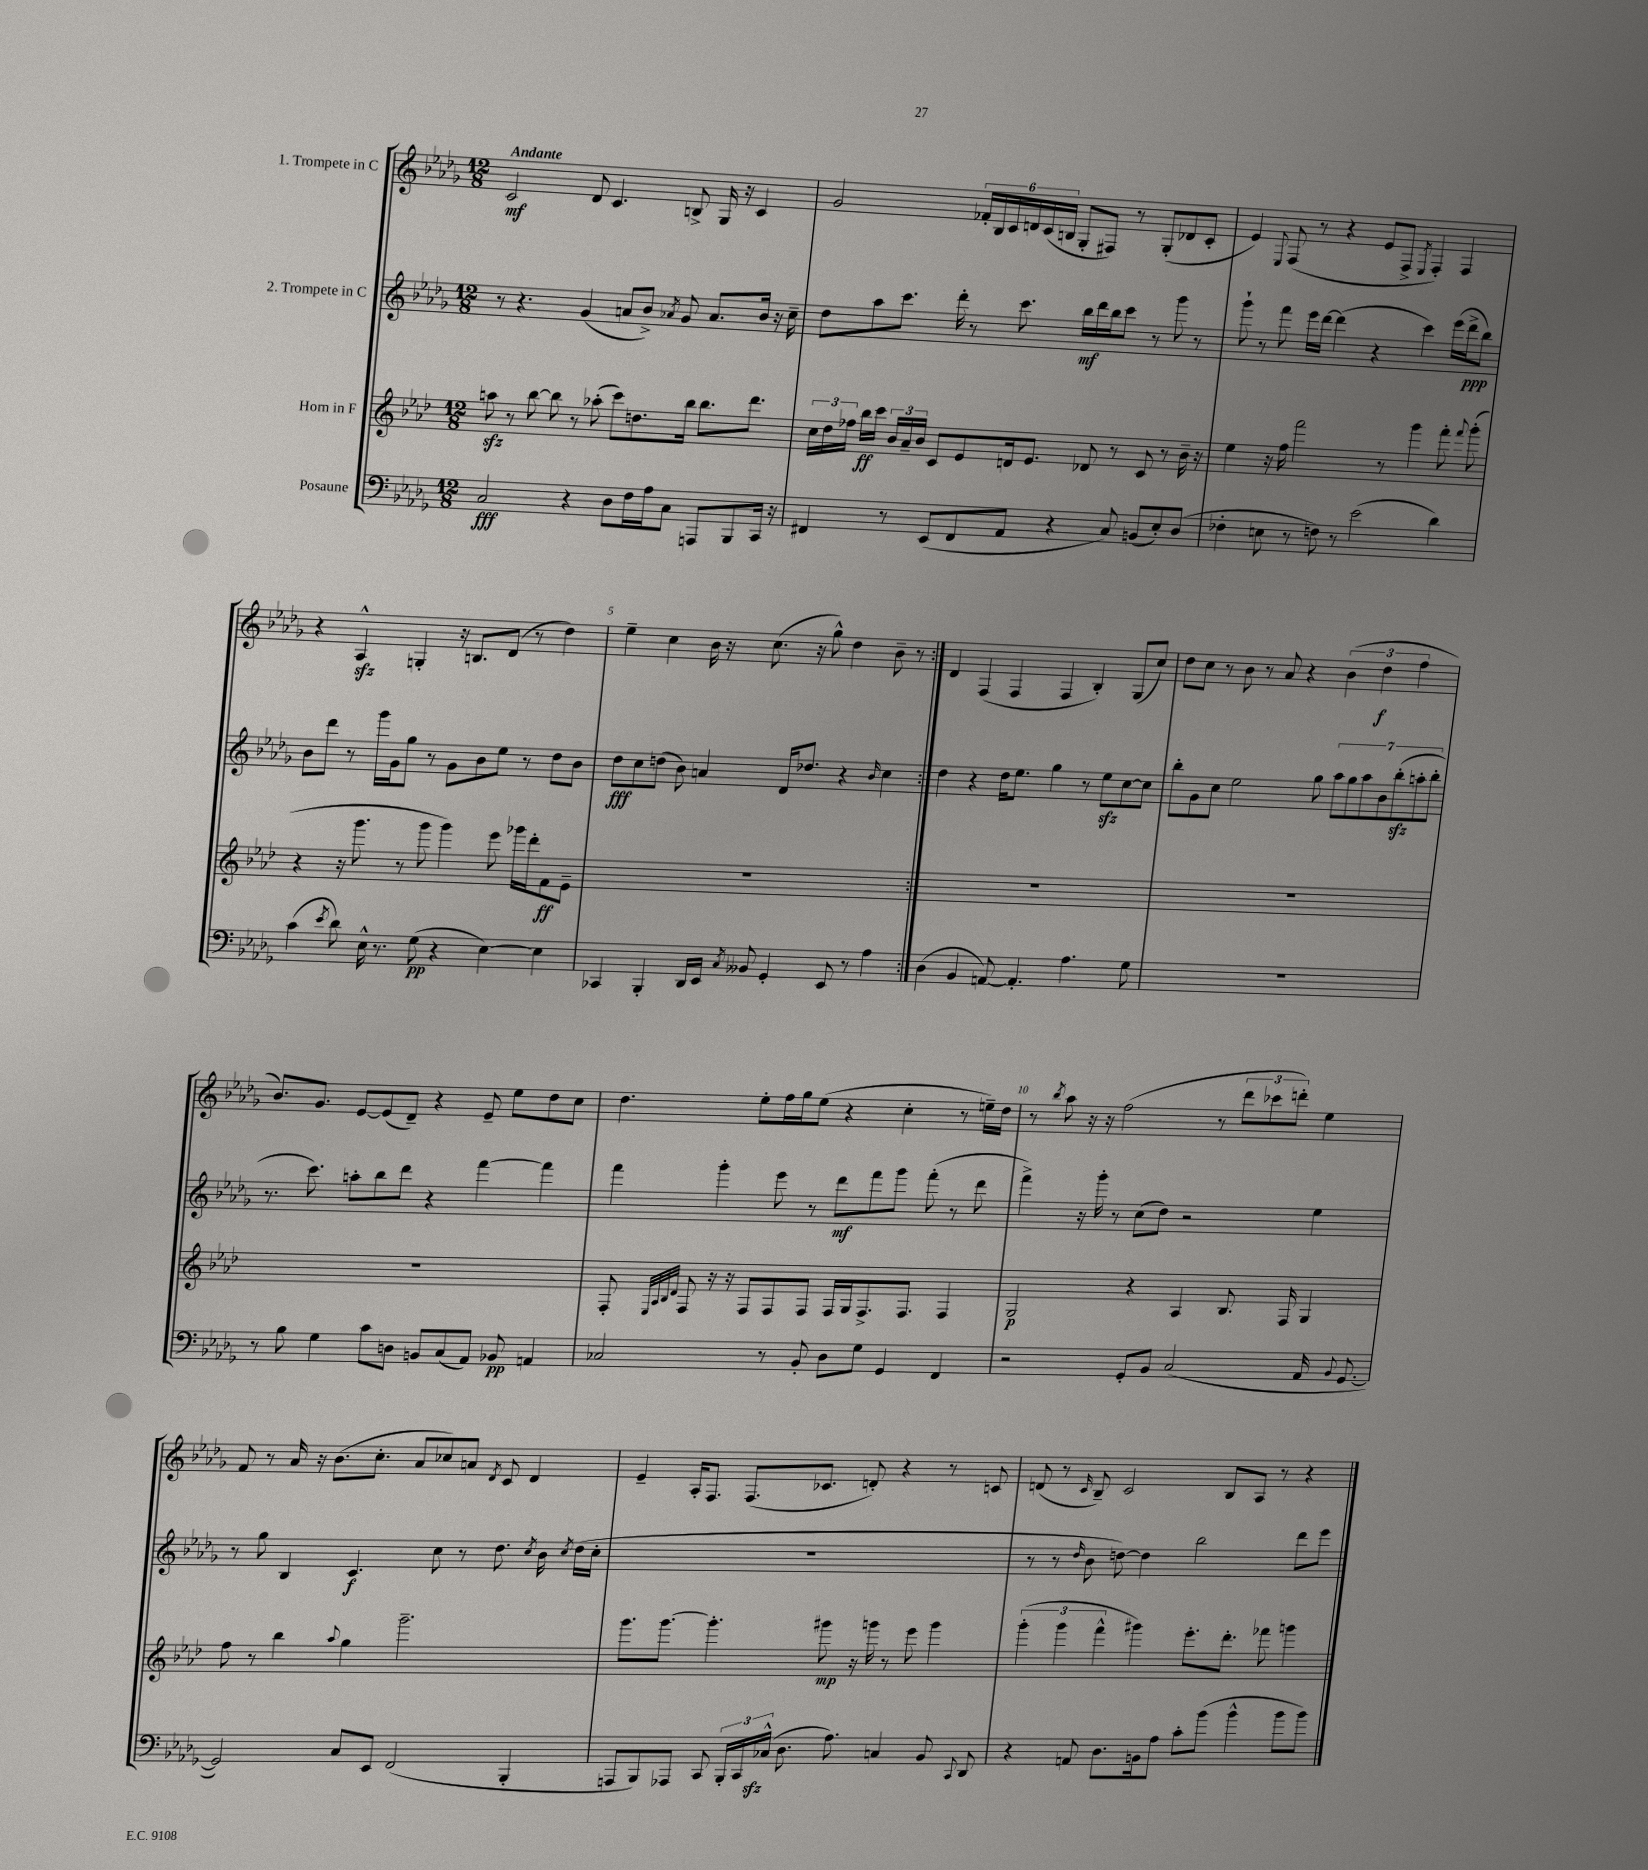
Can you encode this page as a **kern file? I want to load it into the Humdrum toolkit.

**kern	**kern	**kern	**kern
*staff4	*staff3	*staff2	*staff1
*clefF4	*clefG2	*clefG2	*clefG2
*k[b-e-a-d-g-]	*k[b-e-a-d-]	*k[b-e-a-d-g-]	*k[b-e-a-d-g-]
*M12/8	*M12/8	*M12/8	*M12/8
2C/	8aa\	8r	2c/
.	8r	4.r	.
.	[8bb-\	.	.
.	8bb-\]	.	.
4r	8r	(4g-/	8d-/
.	(8aa-'\	.	4.c/
8D-\L	8ccc\L)	8a/L	.
16F\L	8.dd\	8b-^/J)	.
16A-\J	.	.	.
.	.	8qa-/	.
8C\J	.	8g-/	8B^/
.	16bb-\Jk	.	.
8AAA/L	8.bb-\L	8.a-/L	16G-/
.	.	.	16r
8BBB-/	.	.	4c/
.	8.ddd-\J	16b-/Jk	.
16CC/Jk	.	16r	.
16r	.	16cc~\	.
=	=	=	=
4FF#/	24cc\LL	8dd-\L	2g-/
.	24dd-\	.	.
.	24ff-\JJ	.	.
.	16bb-\LL	8aa-\	.
.	16ccc\JJ	.	.
8r	24b-/LL	8.ccc\J	.
.	24a-~/	.	.
.	24b-/JJ	.	.
(8EE-/L	8c/L	.	.
.	.	16ddd-'\	.
8FF#/	8e-/	8r	24f-'/LL
.	.	.	24B-/
.	.	.	24c/
8AA-/J	16d/k	8.ccc\	24d/
.	.	.	(24c/
.	8.e-/J	.	.
.	.	.	24B/JJ
4r	.	.	8G-'/L
.	.	16bb-\LL	.
.	8d-/	16ddd-\	8F#/J)
.	.	16bb-\J	.
8C/)	8r	8ccc\J	8r
(8BB/L	8c/	8r	(8G-'/L
8E-'/)	8r	8ggg-\	8d-/
(8D-/J	16b-~\	8r	8c'/J
.	16r	.	.
=	=	=	=
4F-'\	4ee-\	8ggg-`\	4e-/)
.	.	8r	.
.	.	.	8qqE-/
8E\	16r	8fff\	(8F/
.	16ff\	.	.
8r	2fff\	16eee-\LL	8r
.	.	[16ddd-\JJ	.
8F\)	.	(4ddd-\]	4r
8r	.	.	.
(2e-\	.	4r	8e-/L
.	8r	.	8F^/J
.	.	.	8qE-/
.	4ggg\	4ccc\)	4F'/)
4d-\)	8fff'\	(16eee-\LL	4F/
.	.	16ddd-^\J	.
.	8qqfff/	.	.
.	(8ggg'\	8bb-\J)	.
=	=	=	=
(4c\	4r	8b-\L	4r
.	.	8ddd-\J	.
8qe-/	.	.	.
8d-\)	16r	8r	4A-^^/
.	8.ggg\	.	.
16E-^^\	.	16ggg-\LL	.
8.r	.	16g-\J	.
.	8r	8gg-\J	4G'/
(8G-\	8ggg\	8r	.
4r	4ggg\)	8g-\L	16r
.	.	.	8.B/L
.	.	8b-\	.
[4E-\)	8eee-\	8ee-\J	(8d-/J
.	16ggg-\LL	8r	8r
.	16ddd-'\J	.	.
4E-\]	8f\	8dd-\L	4dd-\)
.	8e-~\J	8b-\J	.
=	=	=	=
4CC-/	1.r	8dd-\L	4ee-~\
.	.	8cc\	.
4BBB-'/	.	(8dd\J	4cc\
.	.	8b-\)	.
16DD-/LL	.	4a/	16b-\
16EE-/JJ	.	.	16r
8qC/	.	.	.
8BB--/	.	.	(8.cc\
4GG-'/	.	16d-/LK	.
.	.	8.dd-/J	16r
.	.	.	8gg-^^\)
8EE-/	.	4r	4dd-\
8r	.	.	.
.	.	16qqb-/	.
4A-\	.	4cc\	8b-~\
.	.	.	8r
=:|!	=:|!	=:|!	=:|!
(4D-\	1.r	4dd-\	4d-/
4BB-/	.	4r	(4F/
[8AA/)	.	16dd-\LK	4F/
.	.	8.ee-\J	.
4.AA'/]	.	.	.
.	.	4gg-\	4F/
4.A-\	.	8r	4B-'/)
.	.	8ee-\L	.
.	.	[8cc\	(8G-/L
8G-\	.	8cc\]J	8cc/J)
=	=	=	=
1.r	1.r	8bb-'\L	8dd-\L
.	.	8g-\	8cc\J
.	.	8cc\J	8r
.	.	2ee-\	8b-\
.	.	.	8r
.	.	.	8a-/
.	.	.	4r
.	.	8gg-\	.
.	.	14aa-\L	(6b-\
.	.	14gg-\	.
.	.	14aa-\	.
.	.	.	6dd-\
.	.	14b-\	.
.	.	(14bb-'\	.
.	.	.	6ff\
.	.	14aa'\	.
.	.	14bb-'\J	.
=	=	=	=
8r	1.r	8.r	8.b-/L)
8B-\	.	.	.
.	.	8.ccc\)	8.g-/J
4G-\	.	.	.
.	.	8aa'\L	[8e-/L
8c\L	.	8bb-\	(8e-/]
8D\J	.	8ddd-\J	8d-~/J)
8BB/L	.	4r	4r
(8C/	.	.	.
8AA-/J)	.	[4fff\	8e-~/
8BB-/	.	.	8ee-\L
4AA/	.	4fff\]	8dd-\
.	.	.	8cc\J
=	=	=	=
2C-/	8F'/	4fff\	4.dd-\
.	32qqE-/LLL	.	.
.	32qqA-/	.	.
.	32qqB-/	.	.
.	32qqd-/JJJ	.	.
.	8F/	.	.
.	16r	4ggg-'\	.
.	16r	.	.
.	8F/L	.	8ee-'\L
8r	8F/	8eee-\	16ff\L
.	.	.	16gg-\J
8BB-'/	8F/J	8r	(8ee-\J
8D-\L	16F/LL	8ddd-\L	4r
.	16G/J	.	.
8G-\J	8.F^/	8fff\	.
4GG-/	.	8ggg-\J	4cc'\
.	8.F/J	.	.
.	.	(8fff'\	.
4FF/	4F/	8r	8r
.	.	8ddd-\	16ee~\LL)
.	.	.	16dd-\JJ
=	=	=	=
2r	2G/	4fff^\)	8r
.	.	.	8qbb-/
.	.	.	8aa-\
.	.	16r	16r
.	.	16ggg-'\	16r
.	.	8r	(2ff\
8GG-'/L	4r	(8cc\L	.
8BB-/J	.	8dd-\J)	.
(2C/	4A-/	2r	.
.	.	.	8r
.	8.B-/	.	12ddd-\L
.	.	.	12ccc-\
.	.	.	12ddd'\J)
.	16F/	.	.
16AA-/	4G/	4ee-\	4ee-\
8qqBB-/	.	.	.
[8.GG-/	.	.	.
=	=	=	=
2GG-/])	8ff\	8r	8f/
.	8r	8gg-\	8r
.	4bb-\	4B-/	16a-/
.	.	.	16r
.	.	.	(8.b-\L
.	8qqaa-/	.	.
8C/L	4gg\	4.c/	.
.	.	.	8.cc'\J
8EE-/J	.	.	.
(2FF/	2.ggg~\	.	8a-/L
.	.	8cc\	8cc-/)
.	.	8r	8a/J
.	.	.	8qd-/
.	.	8.dd-\	8c/
4BBB-'/	.	.	4d-/
.	.	8qcc/	.
.	.	16b-\	.
.	.	8qcc/	.
.	.	(16dd-\LL	.
.	.	16cc'\JJ	.
=	=	=	=
8AAA/L	8.ggg\L	1.r	4e-~/
8BBB-/)	.	.	.
.	[8.ggg\J	.	.
8AAA-/J	.	.	16A-'/LK
.	.	.	8.F/J
8CC/	4.ggg'\]	.	.
24BBB-'/LL	.	.	(8.F/L
24CC/	.	.	.
(24C-^^/JJ	.	.	.
8.D-\	.	.	.
.	.	.	8.c-/J
.	8ggg#\	.	.
8.A-\)	.	.	.
.	16r	.	8d'/)
.	16ggg\	.	.
4C/	8r	.	4r
.	8eee-\	.	.
8BB-/	4ggg\	.	8r
8qqCC/	.	.	.
8DD-/	.	.	8c/
=	=	=	=
4r	(6ggg'\	8r	(8d/
.	.	8r	8r
.	6ggg\	.	.
.	.	16qqdd-/	16qqc/
8AA/	.	8b-\	8B-~/)
.	6fff^^\	.	.
8.D-\L	.	[8dd\)	2c/
.	4ggg#\)	4dd\]	.
16BB\k	.	.	.
8A-\J	.	.	.
8c'\L	8.eee-'\L	2bb-\	.
(8b-\J	.	.	8B-/L
.	8.ddd-'\J	.	.
4b-^^\	.	.	8A-/J
.	8fff-\	.	8r
8b-\L	4ggg\	8ddd-\L	4r
8b-\J)	.	8eee-\J	.
==	==	==	==
*-	*-	*-	*-
